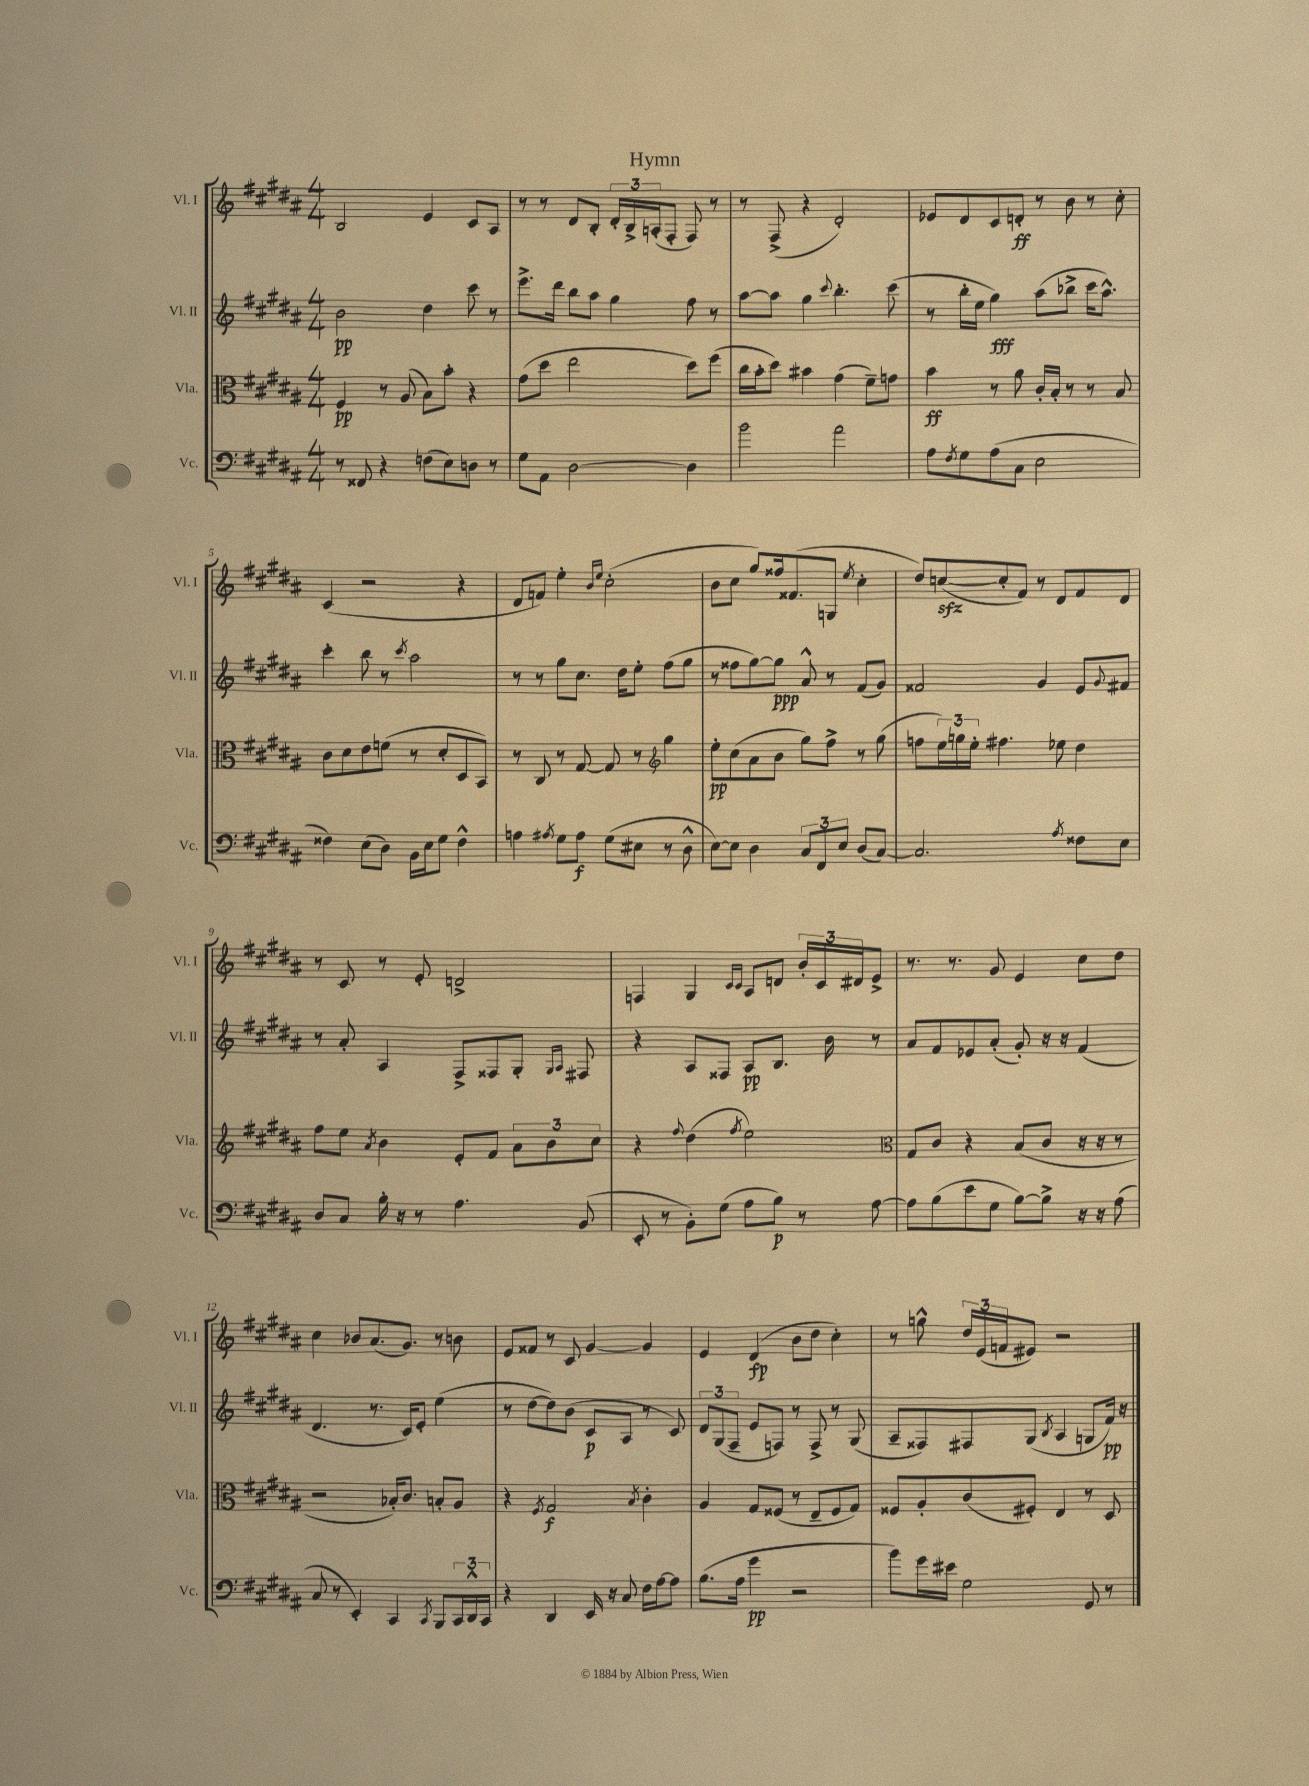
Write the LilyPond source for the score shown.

\header { title = "Hymn" }
<<
\new StaffGroup <<
\new Staff = "s0" \with { instrumentName = "Vl. I" shortInstrumentName = "Vl. I" } {
    \clef treble \key b \major \numericTimeSignature \time 4/4
    b2 e'4 cis'8 ais8 |
    r8 r8 dis'8 b8-. \tuplet 3/2 { dis'16-. b16-> a16-.( } fis8-. fis8) r8 |
    r8 fis8->( r4 dis'2-.) |
    ees'8 dis'8 cis'8 d'8-.\ff r8 b'8 r8 cis''8-. |
    cis'4( r2 r4 |
    dis'8 f'8) e''4-. \grace { b'16 e''16 } cis''2-.( |
    b'8 cis''8 gis''8) fisis''16 fisis'8.( g8 \acciaccatura { e''8 } cis''4-. |
    dis''8) c''8~\sfz( c''8-. fis'8) r8 dis'8 fis'8 dis'8 |
    r8 cis'8 r8 e'8-. d'2-> |
    f4 gis4 \grace { cis'16 cis'16 } ais8 d'8 \tuplet 3/2 { b'16-. cis'16 dis'16 } e'8-> |
    r8. r8. gis'8 e'4 cis''8 dis''8 |
    cis''4 bes'8 ais'8.( gis'8.) r8 b'8 |
    e'8 fisis'8 r8 cis'8 gis'4~ gis'4 |
    e'4 dis'4\fp( b'8 dis''8 cis''4-.) |
    r8 g''8-^ \tuplet 3/2 { dis''16 e'16( f'16 } eis'8) r2 \bar "|." |
}
\new Staff = "s1" \with { instrumentName = "Vl. II" shortInstrumentName = "Vl. II" } {
    \clef treble \key b \major \numericTimeSignature \time 4/4
    b'2\pp dis''4 cis'''8 r8 |
    e'''8.-> dis'''16 b''8 ais''8 gis''4 fis''8 r8 |
    ais''8~ ais''8 gis''4 \appoggiatura { cis'''8 } b''4.-. cis'''8( |
    r8 b''16-. e''16 gis''4\fff) ais''8( bes''8-> cis'''16 ais''8.-^) |
    cis'''4-. b''8 r8 \acciaccatura { cis'''8 } ais''2 |
    r8 r8 gis''8 cis''8. dis''16 e''8-. fis''8( gis''8 |
    r8 fisis''8 gis''8~) gis''8\ppp ais'8-^ r8 fis'8( gis'8) |
    fisis'2 gis'4 e'8 \appoggiatura { gis'8 } fis'8 |
    r8 ais'8-. ais4 fis8-> fisis8 gis8-. \grace { gis16 ais16 } fis8 |
    r4 ais8 fisis8 ais8\pp b8. b'16 r8 |
    ais'8 fis'8 ees'8 ais'8-.( gis'8-.) r16 r16 fis'4( |
    dis'4. r8. cis'16) e'8-. e''4( |
    r8 dis''8~ dis''8) b'8( cis'8\p ais8 r8 cis'8) |
    \tuplet 3/2 { dis'8 gis8( fis8-- } e'8 f8) r8 f8-> r8 gis8( |
    ais8-- fisis8) fis8 gis8( \acciaccatura { b8 } ais4 g8 fis'16\pp) r16 \bar "|." |
}
\new Staff = "s2" \with { instrumentName = "Vla." shortInstrumentName = "Vla." } {
    \clef alto \key b \major \numericTimeSignature \time 4/4
    fis4\pp r8 ais8( b8) b'8-. r4 |
    gis'8( dis''8 e''2 dis''8) fis''8( |
    cis''16 b'16-. dis''8) bis'4 gis'4( fis'8--) g'8 |
    b'4\ff r8 ais'8 cis'16-. b16-. r8 r8 b8 |
    cis'8 dis'8 e'8 f'8( r8 dis'8-. dis8 b,8) |
    r8 cis8 r8 gis8~ gis8 r8 \clef treble gis''4 |
    e''8-.\pp cis''8( ais'8 b'8 gis''8) fis''8-> r8 gis''8( |
    f''8 \tuplet 3/2 { e''16) g''16 e''16-. } fis''4. ees''8 dis''4 |
    fis''8 e''8 \acciaccatura { ais'8 } b'4 e'8-. fis'8 \tuplet 3/2 { ais'8 b'8 cis''8 } |
    r4 \appoggiatura { fis''8 } dis''4( \acciaccatura { fis''8 } e''2) |
    \clef alto gis8 cis'8 r4 b8( cis'8 r16 r16 r8 |
    r2 bes16-.) cis'8. b8-. ais8 |
    r4 \acciaccatura { fis8 } gis2\f \acciaccatura { b8 } cis'4-. |
    ais4 gis8 fisis8( r8 e8-- fisis8 gis8) |
    fisis8 ais8-. cis'8( fis8-.) e4 r8 dis8 \bar "|." |
}
\new Staff = "s3" \with { instrumentName = "Vc." shortInstrumentName = "Vc." } {
    \clef bass \key b \major \numericTimeSignature \time 4/4
    r8 fisis,8 r4 f8( e8) d8 r8 |
    gis8 ais,8 dis2~ dis4 |
    b'2 ais'2 |
    ais8 \acciaccatura { fis8 } gis8 ais8( cis8 e2 |
    fisis4) e8( dis8) b,16 e16 gis8 fisis4-^ |
    a4 \acciaccatura { ais8 } gis8 ais8\f gis8( eis8 r8 dis8-^ |
    e8~) e8 dis4 \tuplet 3/2 { cis8 fis,8 e8 } dis8( cis8~) |
    cis2. \acciaccatura { ais8 } fisis8 e8 |
    dis8 cis8 b16-. r16 r8 ais4. b,8( |
    e,8-. r8 b,8-.) gis8( ais8 b8\p) r8 ais8~ |
    ais8 b8( e'8 gis8 b8~) b8-> r16 r16 ais8( |
    cis8 r8 e,4-.) cis,4 \acciaccatura { cis,8 } b,,8 \tuplet 3/2 { cis,16 dis,16-^ cis,16 } |
    r4 dis,4 e,16 r16 cis8 fis16 ais16~ ais8 |
    b8.( ais16 gis'4\pp r2 |
    b'8) gis'16 eis'16 gis2 gis,8 r8 \bar "|." |
}
>>
>>
